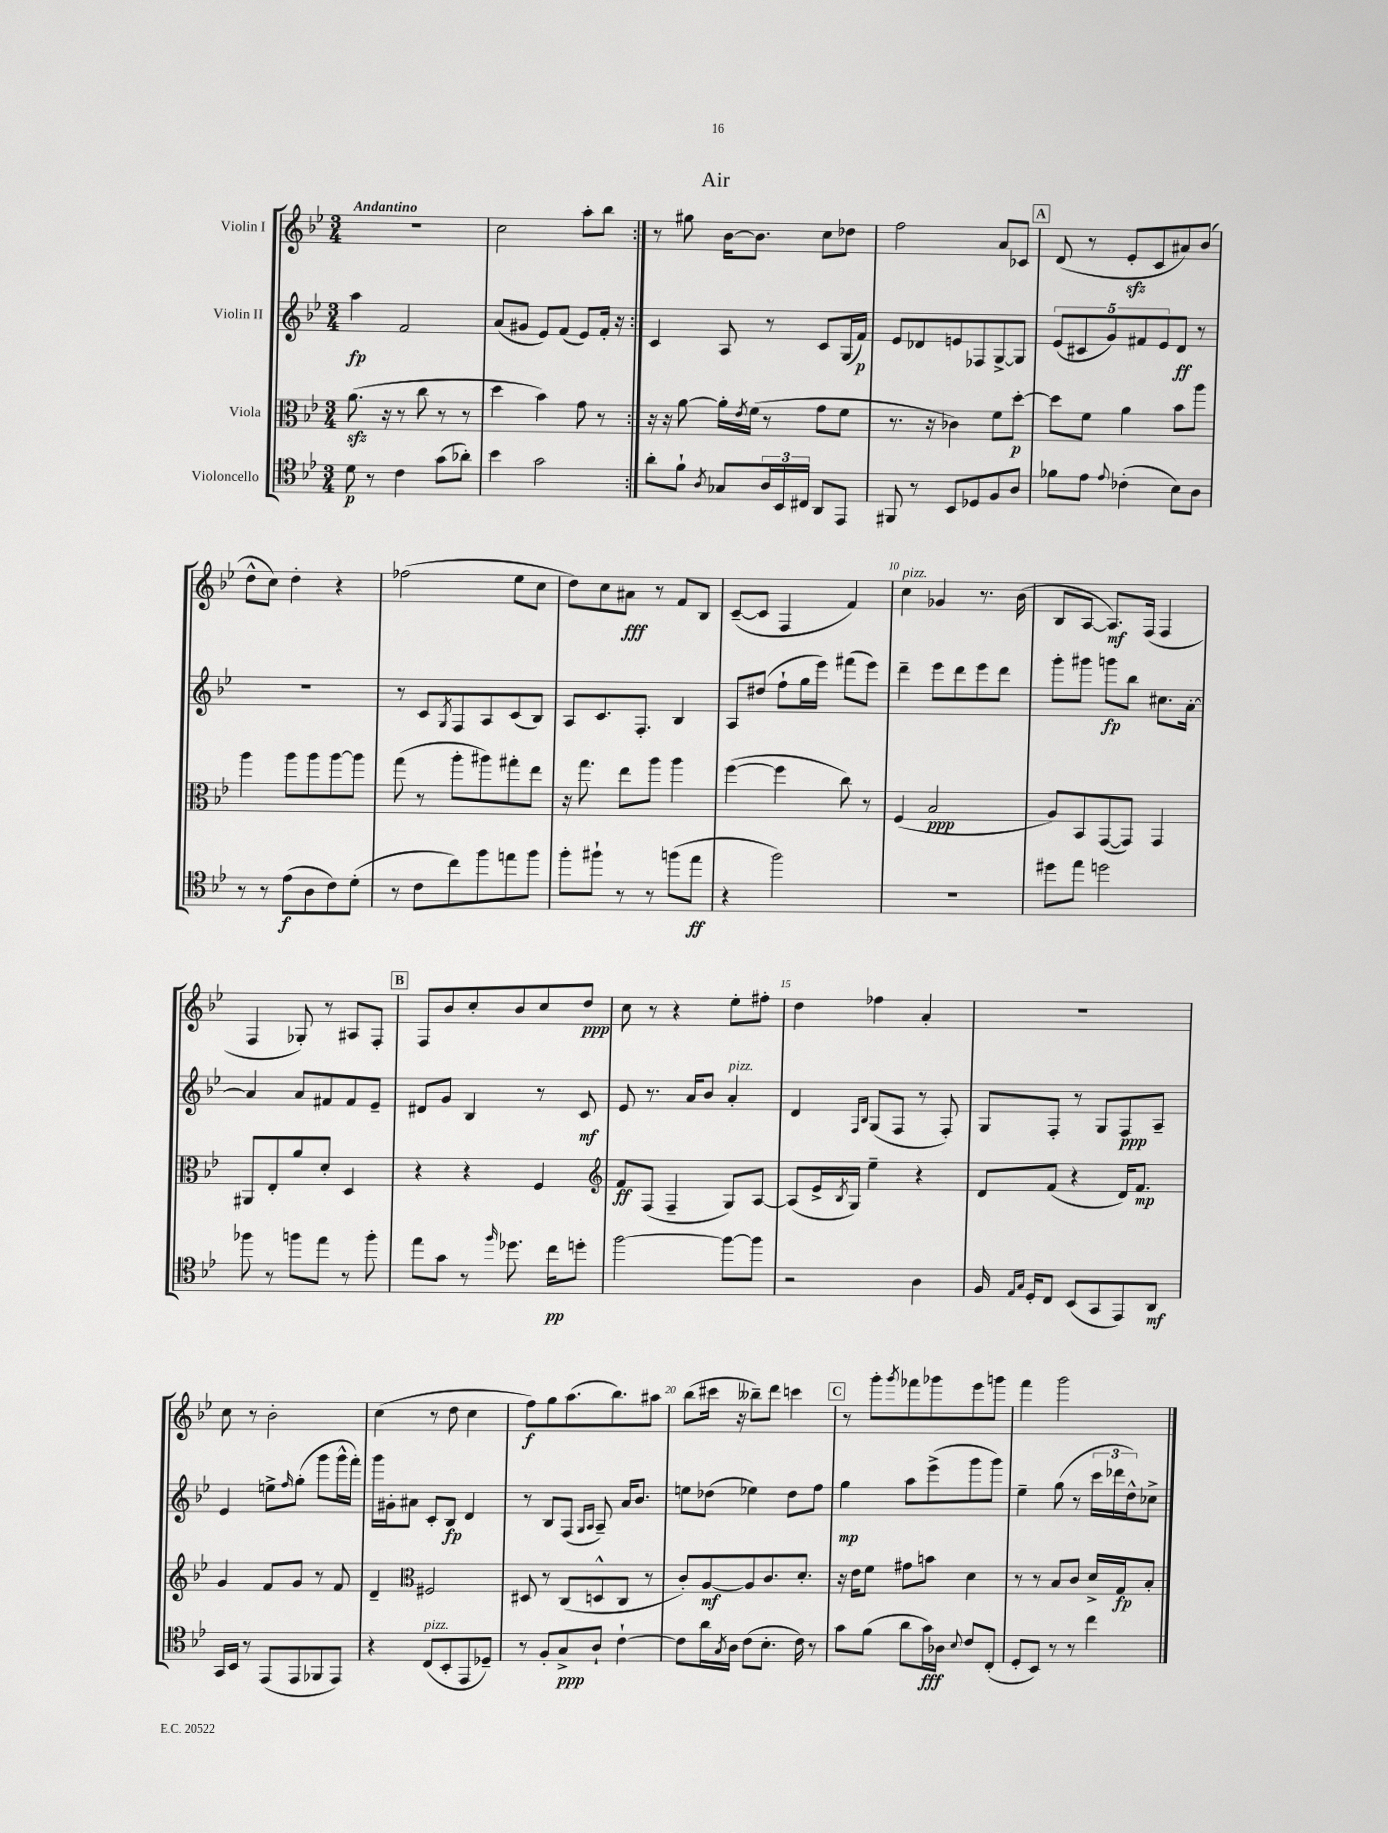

**kern	**kern	**kern	**kern
*staff4	*staff3	*staff2	*staff1
*clefC4	*clefC3	*clefG2	*clefG2
*k[b-e-]	*k[b-e-]	*k[b-e-]	*k[b-e-]
*M3/4	*M3/4	*M3/4	*M3/4
8d\	(8.a\	4aa\	2.r
8r	.	.	.
.	16r	.	.
4c\	8r	2f/	.
.	8cc\	.	.
(8g\L	8r	.	.
8a-'\J)	8r	.	.
=	=	=	=
4b-\	4dd\	(8a/L	2cc\
.	.	8g#/J	.
2g\	4b-\)	8e-/L)	.
.	.	(8f/J	.
.	8g\	8e-/L)	8aa'\L
.	8r	16f'/Jk	8bb-\J
.	.	16r	.
=:|!	=:|!	=:|!	=:|!
8a'\L	16r	4c/	8r
.	16r	.	.
8f`\J	[8a\	.	8gg#\
8qA/	.	.	.
8G-/L	16a'\]LL	8A/	[16b-\LK
.	8qe-/	.	.
.	(16f\JJ	.	8.b-\]J
24A/L	8r	8r	.
24BB-/	.	.	.
24C#/JJ	.	.	.
8AA/L	8g\L	8c/L	8cc\L
8EE-/J	8f\J	(16G/L	8dd-\J
.	.	16f/JJ)	.
=	=	=	=
8FF#/	8.r	8e-/L	2ff\
8r	.	8d-/	.
.	16r	.	.
8BB-/L	4c-\)	8e/	.
8D-/	.	8F-/	.
8F/	8f\L	[8G^/	8a/L
8A/J	[8dd'\J	8G/]J	8c-/J
=	=	=	=
8f-\L	8dd\]L	(10e-/L	(8d/
.	.	10c#/	.
8e-\J	8f\J	.	8r
.	.	10g/)	.
8qqe-/	.	.	.
(4c-'\	4a\	.	8e-'/L
.	.	10f#/	.
.	.	.	8c/
.	.	10e-/	.
8B-\L)	8b-\L	8d/J	8a#/)
8A\J	8aa\J	8r	(8b-/J
=	=	=	=
8r	4aa\	2.r	8dd^^\L
8r	.	.	8cc\J)
(8e-\L	8aa\L	.	4dd'\
8A\	8aa\	.	.
8c\)	[8aa\	.	4r
(8d'\J	8aa\]J	.	.
=	=	=	=
8r	(8gg\	8r	(2ff-\
8c\L	8r	8c/L	.
.	.	8qG/	.
8cc\)	8aa'\L	8F/	.
8ff\	8aa#\)	8A/	.
8ee\	8gg#'\	(8c/	8ee-\L
8ff\J	8ee-\J	8B-/J)	8cc\J
=	=	=	=
8ff'\L	16r	8A/L	8dd\L)
.	8.gg\	.	.
8ff#`\J	.	8.c/	8cc\
8r	8ee-\L	.	8a#\J
.	.	8.F'/J	.
8r	8aa\J	.	8r
(8ff\L	4aa\	4B-/	8f/L
8ee-\J	.	.	8B-/J
=	=	=	=
4r	([4ff\	8A/L	([8c~/L
.	.	(8dd#/J	8c/]J
2ff\)	4ff\]	8ff`\L	4F/
.	.	16gg\L	.
.	.	16eee-\JJ)	.
.	8cc\)	(8fff#\L	4f/)
.	8r	8eee-\J)	.
=	=	=	=
2.r	(4F/	4ddd~\	4cc\
.	2B-/	8eee-\L	4g-/
.	.	8ddd\	.
.	.	8eee-\	8.r
.	.	8ddd\J	.
.	.	.	(16b-\
=	=	=	=
8dd#\L	8A/L)	8ggg'\L	8B-/L
8ee-\J	8BB-/	8ggg#\J	[8A/J
2dd\	([8GG/	8ggg\L	8.A/]L)
.	8GG/]J)	8bb-\J	.
.	.	.	(16F/Jk
.	4GG/	8.cc#\L	4F/
.	.	[16a'\Jk	.
=	=	=	=
8ff-\	8AA#/L	4a/]	4F/
8r	8E-'/	.	.
8ff\L	8a/	8a/L	8G-'/)
8ee-\J	8d'/J	8f#/	8r
8r	4D/	8f#/	8A#/L
8ff'\	.	8e-~/J	8F'/J
=	=	=	=
8ee-\L	4r	8d#/L	8F/L
8g\J	.	8g/J	8b-/
8r	4r	4B-/	8cc'/
16qqff/	.	.	.
8.dd-\	.	.	8b-/
.	4F/	8r	8cc/
16cc\LK	.	.	.
8dd'\J	.	8c/	8dd/J
=	=	=	=
*	*clefG2	*	*
[2ff\	8f/L	8e-/	8cc\
.	(8F/J	8.r	8r
.	4F~/	.	4r
.	.	16a/LK	.
.	.	8b-/J	.
8ff\_L	8G/L)	4a'/	8ee-'\L
8ff\]J	[8A/J	.	8ff#'\J
=	=	=	=
2r	(8A/]L	4d/	4dd\
.	16e-^/L	.	.
.	8qB-/	.	.
.	16G/JJ)	.	.
.	.	16qqF/LL	.
.	.	16qqB-/JJ	.
.	4ee-~\	(8G/L	4ff-\
.	.	8F/J	.
4A\	4r	8r	4a'/
.	.	8F'/)	.
=	=	=	=
16F/	8d/L	8G/L	2.r
16qqE-/LL	.	.	.
16qqG/JJ	.	.	.
16D'/LK	.	.	.
8C/J	(8f/J	8F'/J	.
(8BB-/L	4r	8r	.
8GG/	.	8G/L	.
8EE-/)	16d/LK)	8F/	.
.	8.f/J	.	.
8AA/J	.	8A~/J	.
=	=	=	=
16GG/LL	4g/	4e-/	8cc\
16BB-/JJ	.	.	.
8r	.	.	8r
(8EE-/L	8f/L	8ee^\L	2b-'\
.	.	16qqff/	.
8EE-/	8g/J	(8gg'\J	.
8FF-/	8r	8ggg\L	.
8EE-/J)	8f/	16ggg^^\L	.
.	.	16fff'\JJ)	.
=	=	=	=
4r	4d~/	16ggg\LL	(4cc\
.	.	16g#'\J	.
.	.	8a#\J	.
*	*clefC3	*	*
(8C/L	2F#/	8c'/L	8r
8BB-'/	.	8B-/J	8dd\
8EE-/	.	4d/	4cc\
8D-~/J)	.	.	.
=	=	=	=
8r	8D#/	8r	8ff\L)
8F'/L	8r	8B-/L	8gg\
8G^/	(8C/L	(8F/J	(8.aa\
.	.	16qqG/LL	.
.	.	16qqA/JJ	.
8A`/J	8D^^/	8A~/)	.
.	.	.	8.bb-\)
[4c`\	8C/J	16a/LK	.
.	.	8.b-/J	.
.	8r	.	8aa#\J
=	=	=	=
8c\]L	8c'/L)	8ee\L	(8bb-\L
16a\L	[8A/	(8dd-\J	16ccc#\Jk
8qG/	.	.	.
16A\JJ	.	.	16r
(8c\L	8A/]	4ee-\)	8bb--~\L)
8.B-'\J	8.c/	.	8ddd\J
.	.	8dd-\L	4ccc\
16c\)	8.d'/J	.	.
8r	.	8ff\J	.
=	=	=	=
8g\L	16r	4gg\	8r
.	16e-\LK	.	.
(8f\J	8f\J	.	8ggg'\L
.	.	.	8qggg/
8a\L	8g#\L	8aa\L	8fff-\
16g\L)	8b\J	(8eee-^\	8ggg-\
16A-\JJ	.	.	.
8qqB-/	.	.	.
8c/L	4d\	8ggg\	8eee-\
(8C'/J	.	8ggg\J)	8ggg\J
=	=	=	=
8D'/L	8r	4ee-~\	4fff\
8BB-/J)	8r	.	.
8r	8B-/L	(8gg\	2ggg\
8r	8c/J	8r	.
4cc\	16d^/LL	24ccc\LL	.
.	.	24ddd-\	.
.	16G/J	.	.
.	.	24dd^^\J)	.
.	8B-'/J	8cc-^\J	.
==	==	==	==
*-	*-	*-	*-
